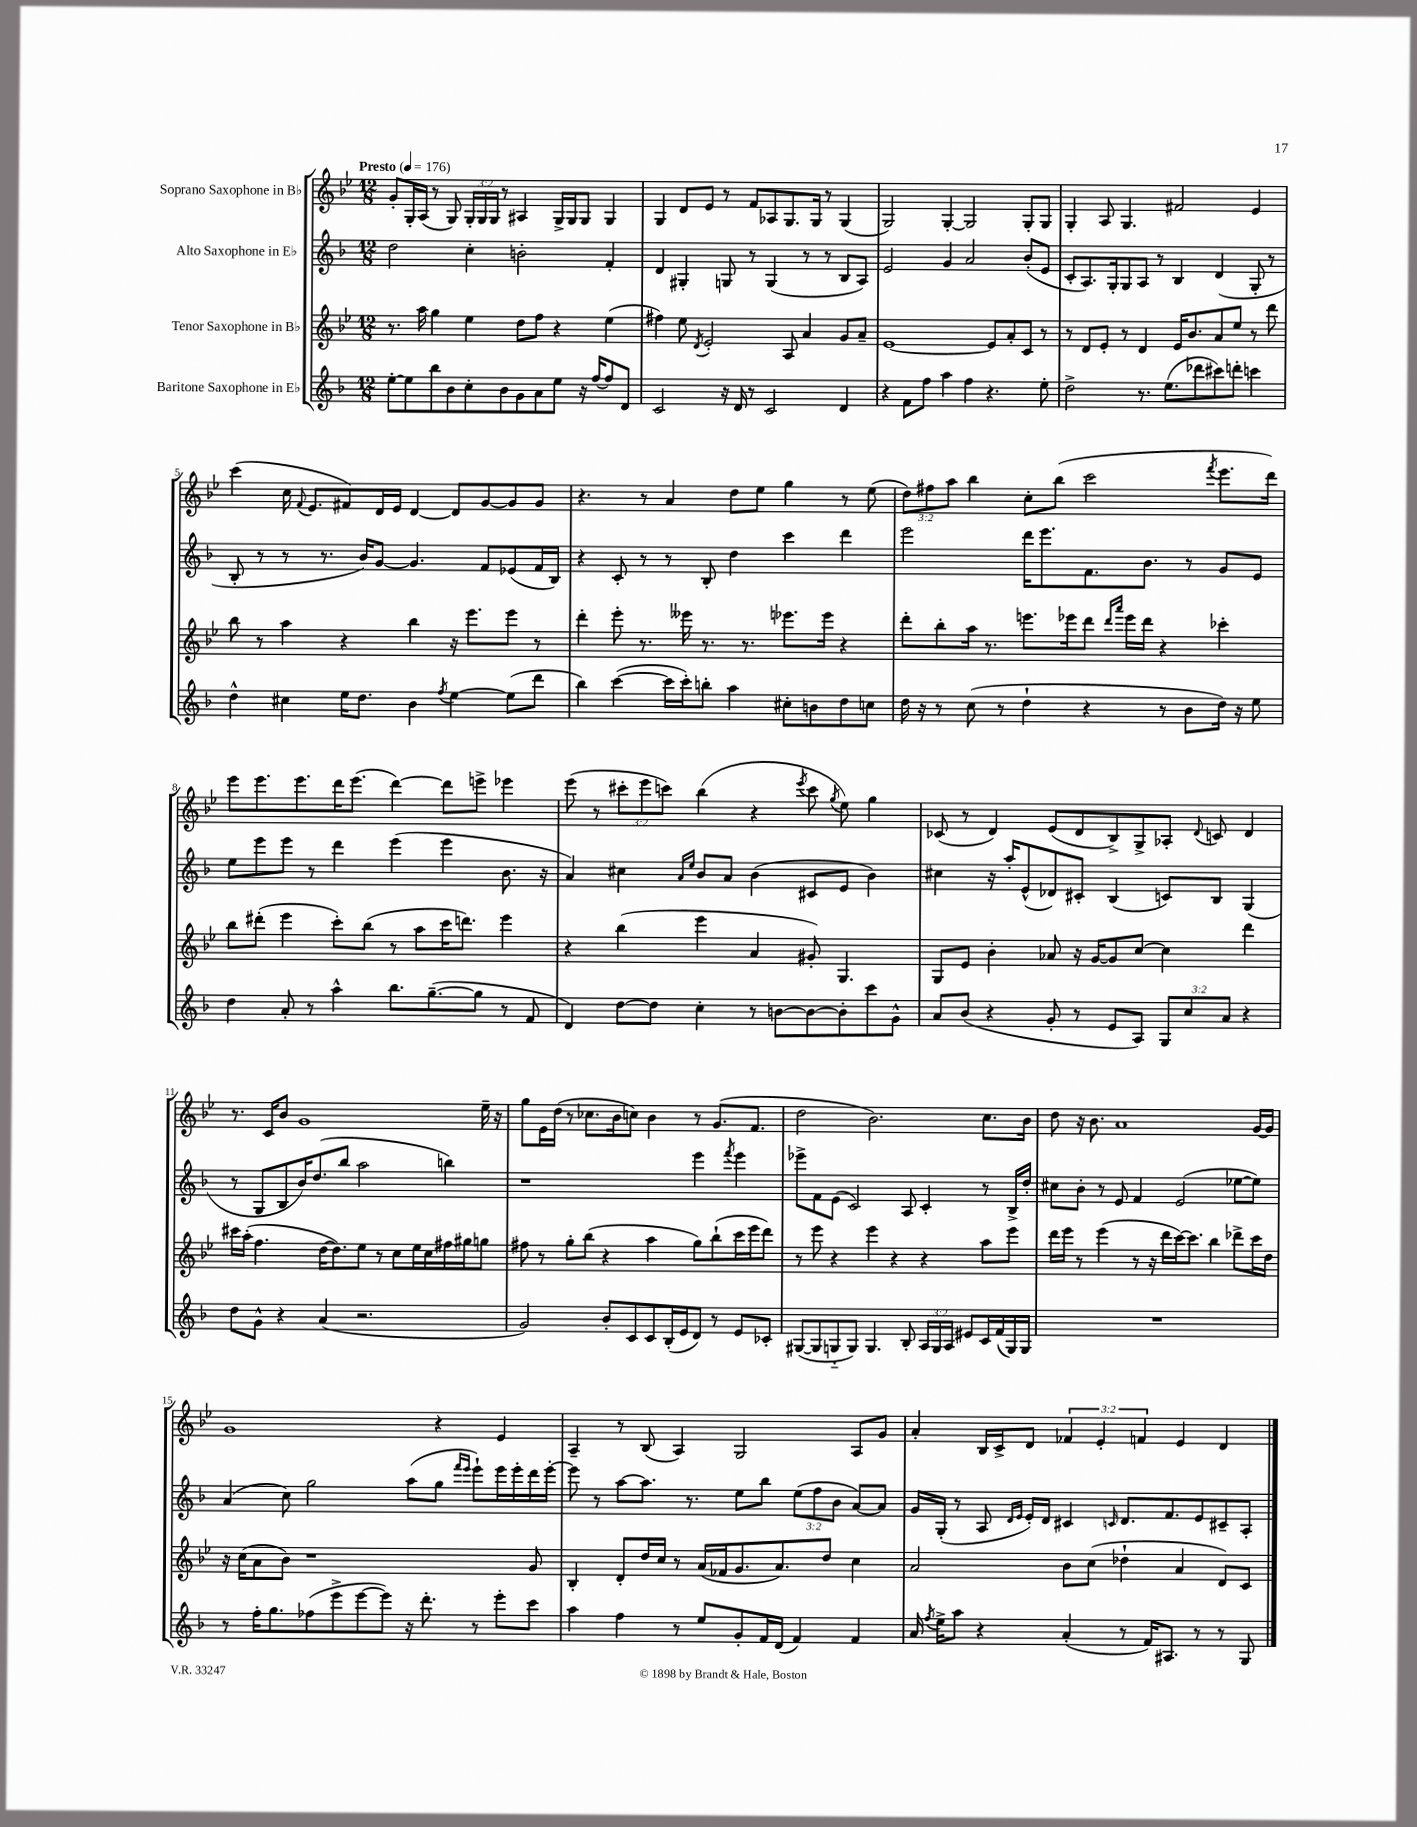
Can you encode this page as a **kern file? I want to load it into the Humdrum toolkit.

**kern	**kern	**kern	**kern
*part4	*part3	*part2	*part1
*staff4	*staff3	*staff2	*staff1
*I"Baritone Saxophone in E♭	*I"Tenor Saxophone in B♭	*I"Alto Saxophone in E♭	*I"Soprano Saxophone in B♭
*clefG2	*clefG2	*clefG2	*clefG2
*k[b-]	*k[b-e-]	*k[b-]	*k[b-e-]
*M12/8	*M12/8	*M12/8	*M12/8
*MM176	*MM176	*MM176	*MM176
=1	=1	=1	=1
!	!	!	!LO:TX:a:B:t=Presto
[8ee'\L	8.r	2dd\	8g'/L
8ee\]	.	.	16G'/L
.	16aa\	.	(16A/JJ
8bb-\	4gg\	.	8r
8b-\	.	.	8G/)
8cc'\	4ee-\	4cc'\	24G'/LL
.	.	.	24G/
.	.	.	24G/JJ
8b-\	.	.	8r
8g\	8dd\L	2bn'\	4A#X/
8a\	8ff\J	.	.
8ee\J	4r	.	16G^/LL
.	.	.	16G/J
16r	.	.	8G/J
[16ff/KL	.	.	.
8ff/]	(4ee-\	4f'/	4G/
8d/J	.	.	.
=2	=2	=2	=2
2c/	4ff#X\)	4d/	4G/
.	8ee-\	4G#X'/	8d/L
.	8qd/	.	.
.	2e-'/	.	8e-/J
16r	.	8Gn/	8r
16d/	.	.	.
8r	.	8r	8f/L
2c/	.	(4G/	8A-X/
.	8A/	.	8.G/
.	4a/	8r	.
.	.	.	16G/Jk
.	.	8r	8r
4d/	8g/L	8B-/L	(4G/
.	8a~/J	8A/J)	.
=3	=3	=3	=3
4r	[1e-	2e/	2G/)
8f\L	.	.	.
8ff\J	.	.	.
4aa\	.	4g/	[4G'/
4ff\	.	2a/	2G/]
4.r	8e-/L]	.	.
.	8a'/	.	.
.	8c/J	(8b-'/L	8G'/L
8ee'\	8r	8e/J	8G/J
=4	=4	=4	=4
2dd^\	8r	8c'/L	4G'/
.	8d/L	8.A/)	.
.	8e-'/J	.	8A/
.	.	16G'/k	.
.	8r	8G/	4.G/
8.r	4d/	8A/J	.
.	.	8r	.
(8.ee\L	.	.	.
.	16e-/KL	4B-/	2f#X/
.	8.b-/	.	.
8ddd-X\	.	.	.
8ccc#X\)	8a/	(4d/	.
8dddn'\J	8ee-/J	.	.
4cccn\	8r	8G'/	4e-/
.	8ddd\	8r	.
!!LO:LB:g=z
=5	=5	=5	=5
4dd^^\	8bb-\	8B-'/	(4ccc\
.	8r	8r	.
4cc#X\	4aa\	8r	16cc\
.	.	.	8qqf/
.	.	.	8.e-/L
.	.	8.r	.
16ee\KL	4r	.	8f#X/)
8.dd\J	.	16b-/KL)	.
.	.	[8g/J	16d/L
.	.	.	16e-/JJ
4b-\	4bb-\	4.g/]	[4d/
8qff/	.	.	.
[4ee\	16r	.	8d/L]
.	8.eee-\L	.	.
.	.	8f/L	[8g/
(8ee\L]	8eee-\J	(8e-X/	8g/]
8ddd\J	8r	16f/L	8g/J
.	.	16B-/JJ)	.
=6	=6	=6	=6
4bb-\)	4ddd'\	4r	4.r
([4ccc\	8eee-'\	8c'/	.
.	8.r	8r	8r
16ccc\LL]	.	8r	4a/
16ccc'\J)	16eee--X\	.	.
8bbn'\J	8.r	8B-'/	.
4aa\	.	4dd\	8dd\L
.	8.r	.	.
.	.	.	8ee-\J
8cc#X'\L	8.eee-X\L	4ccc\	4gg\
8bn\	.	.	.
.	16eee-\Jk	.	.
8dd\	4r	4ddd\	8r
8ccn\J	.	.	(8ee-\
=7	=7	=7	=7
16dd\	8ddd'\L	2eee\	12dd\L)
16r	.	.	.
.	.	.	12ff#X\
8r	8bb-'\	.	.
.	.	.	12aa\J
(8cc\	16aa\Jk	.	4bb-\
.	8.r	.	.
8r	.	.	.
4dd`\	8.eeen\L	16ddd\KL	8cc'\L
.	.	8.eee\	.
.	.	.	(8bb-\J
.	16eee-X\k	.	.
4r	8ddd\J	8.f\	2ccc\
.	16qqddd/LL	.	.
.	16qqaaa/JJ	.	.
.	16eee-\LL	.	.
.	16ddd\JJ	8.b-\J	.
8r	4r	.	.
8b-\L	.	8r	.
.	.	.	8qfff/
16dd\Jk)	4ccc-X'\	8g/L	8.eee-\L
16r	.	.	.
8ee\	.	8e/J	.
.	.	.	16ddd\Jk)
!!LO:LB:g=z
=8	=8	=8	=8
4dd\	8bb-\L	8ee\L	8eee-\L
.	(8ddd#X'\J	8eee\	8.eee-\
8a'/	4eee-\	8eee\J	.
.	.	.	8.eee-\
8r	.	8r	.
4aa^^\	8ccc'\L)	4ddd\	16ddd\K
.	.	.	(8.eee-\J
.	(8bb-\J	.	.
8.bb-\L	8r	(4eee\	[4ddd\)
.	8aa\L	.	.
([8.gg~\	.	.	.
.	16ccc\K	4eee\	8ddd\L]
.	8.dddn\J)	.	.
8gg\J]	.	.	8eeen^\J
8r	4eee-\	8.b-\	4eee-X\
8f/	.	.	.
.	.	16r	.
=9	=9	=9	=9
4d/)	4r	4a/)	(8eee-\
.	.	.	8r
[8dd\L	(4bb-\	4cc#X\	12ccc#X'\L
.	.	.	12eee-\
8dd\J]	.	.	.
.	.	.	12cccn\J)
.	.	16qqa/LL	.
.	.	16qqee/JJ	.
4cc'\	4eee-\	8b-/L	(4bb-\
.	.	8a/J	.
8r	4a/	(4b-\	4r
[8bn\L	.	.	.
.	.	.	8qeee-/
8b\_	8g#X'/)	8c#X/L	8ccc\
.	.	.	8qgg/
8b'\]	4.G/	8e/J	8ee-\)
8ccc\	.	4b-\)	4gg\
8g^^\J	.	.	.
=10	=10	=10	=10
8a/L	8G/L	4cc#X\	(8c-X/
(8b-/J	8e-/J	.	8r
4r	4b-'\	16r	4d/)
.	.	16aa'/KL	.
.	.	(8e^^/	.
8g'/	8a-X/	8d-X/)	(8e-/L
8r	16r	8c#X'/J	8d/
.	[16g/KL	.	.
8e/L	8g/]	(4B-/	8B-^/)
8A/J)	[8cc/J	.	8G^/
12G/L	4cc\]	8cn/L)	8A-X'/J
12cc/	.	.	.
.	.	.	8qqd/
.	.	8B-/J	8cn/
12a/J	.	.	.
4r	4ddd\	(4G/	4d/
!!LO:LB:g=z
=11	=11	=11	=11
8dd\L	16ccc#X\LL	8r	8.r
.	(16aa'\JJ	.	.
8g^^\J	4.ff\	8G/L	.
.	.	.	16c/KL
4r	.	8B-/	8b-/J
.	.	16b-/K)	1g
.	.	(8.dd/	.
(4a/	[16dd\KL	.	.
.	8.dd\])	.	.
.	.	8bb-/J	.
2.r	8ee-\J	2aa\	.
.	8r	.	.
.	8cc\L	.	.
.	16ee-\L	.	.
.	16cc\	.	.
.	16ff#X\	4bbn\)	.
.	16gg#X\J	.	.
.	8ggn\J	.	16ee-~\
.	.	.	16r
=12	=12	=12	=12
2g/)	8ff#X\	1r	8gg\L
.	8r	.	16e-\L
.	.	.	(16dd\JJ
.	8gg'\L	.	8r
.	(8bb-\J	.	8.cc-X\L
8b-'/L	4r	.	.
.	.	.	16b-\k
8c/	.	.	8ccn\J)
8c/	4aa\	.	4b-\
(16B-'/L	.	.	.
16e/J	.	.	.
8d/J)	8gg\L)	4eee\	8r
8r	(8bb-`\	.	(8.g/L
.	.	8qfff/	.
8e/L	16ccc\L	4eee\	.
.	16eee-\J	.	8.f/J
8c-X'/J	8ddd\J)	.	.
=13	=13	=13	=13
([8G#X/L	8r	8eee-X^\L	2dd\
8G#/]	8eee-\	8f\	.
8Gn/	4r	(8e\J	.
8G/J)	.	2c/)	.
4.G/	4eee-\	.	2.b-\)
.	4r	.	.
8B-'/	.	8A/	.
24A/LL	4r	4c'/	.
24G/	.	.	.
24A/JJ	.	.	.
8e#X/L	.	.	.
16c/L	8aa\L	8r	8.cc\L
(16f/	.	.	.
16G/)	8eee-\J	16B-^/LL	.
16G/JJ	.	16dd'/JJ	16b-\Jk
=14	=14	=14	=14
1.r	16ddd\LL	8cc#X\L	8dd\
.	16eee-\JJ	.	.
.	8r	8b-'\J	16r
.	.	.	8.b-\
.	(4eee-\	8r	.
.	.	8e/	1a
.	8r	4f/	.
.	16r	.	.
.	16ddd\LL	.	.
.	[16ccc\J)	(2e/	.
.	8.ccc\J]	.	.
.	4bb-\	.	.
.	8ddd-X^\L	[8ee-X\L	.
.	16ccc\L	8ee-\J])	[16g/LL
.	16dd\JJ	.	16g/JJ]
!!LO:LB:g=z
=15	=15	=15	=15
8r	16r	(4a/	1g
.	(16cc\KL	.	.
16ff'\KL	8a\	.	.
8.gg\	.	.	.
.	8b-\J)	8cc\)	.
(8ff-X\	1r	2gg\	.
8eee^\	.	.	.
[8eee\	.	.	.
8eee\J])	.	.	.
16r	.	(8aa\L	.
8.ddd'\	.	.	.
.	.	8gg\J	4r
.	.	16qqfff/LL	.
.	.	16qqeee/JJ	.
8r	.	8eee`\L)	.
8eee'\L	.	16eee\L	4e-/
.	.	16eee'\	.
8ccc\J	8g/	16ddd\	.
.	.	[16eee'\JJ	.
=16	=16	=16	=16
4aa\	4B-'/	8eee\]	4A~/
.	.	8r	.
4ff\	8d'/L	[8aa\L	8r
.	16dd/L	8.aa\J]	(8B-/
.	16cc/JJ	.	.
8r	8r	.	4A/)
.	.	8.r	.
8ee/L	(16a/LL	.	.
.	16f-X/J	.	.
8g'/	8.g/	8ee\L	2G/
16f/L	.	8bb-\J	.
(16d/JJ	8.a/)	.	.
4f/)	.	(12ee\L	.
.	.	12ff\	.
.	8dd/J	.	.
.	.	12b-\J	.
4f/	4cc\	[8a/L)	8A/L
.	.	8a/J]	8g/J
=17	=17	=17	=17
16a/	2a/	16g/LL	4a'/
8qff/	.	.	.
16ee^\KL	.	(16G'/JJ	.
8aa\J	.	8r	.
4r	.	8A/	16B-/LL
.	.	.	16c^/J
.	.	16qqd/LL	.
.	.	16qqe/JJ	.
.	.	16e'/LL)	8d/J
.	.	16d/JJ	.
(4a'/	8b-\L	4c#X/	6f-X/
.	(8cc\J	.	.
.	.	.	6e-'/
.	.	16qqcn/	.
8r	4dd-X`\	8.d/L	.
.	.	.	6fn/
16f/KL)	.	.	.
8.A#X/J	.	8.f/	.
.	4a/	.	4e-/
8r	.	8e/	.
8r	8d/L)	8c#X~/	4d/
8G/	8c/J	8A'/J	.
==	==	==	==
*-	*-	*-	*-
